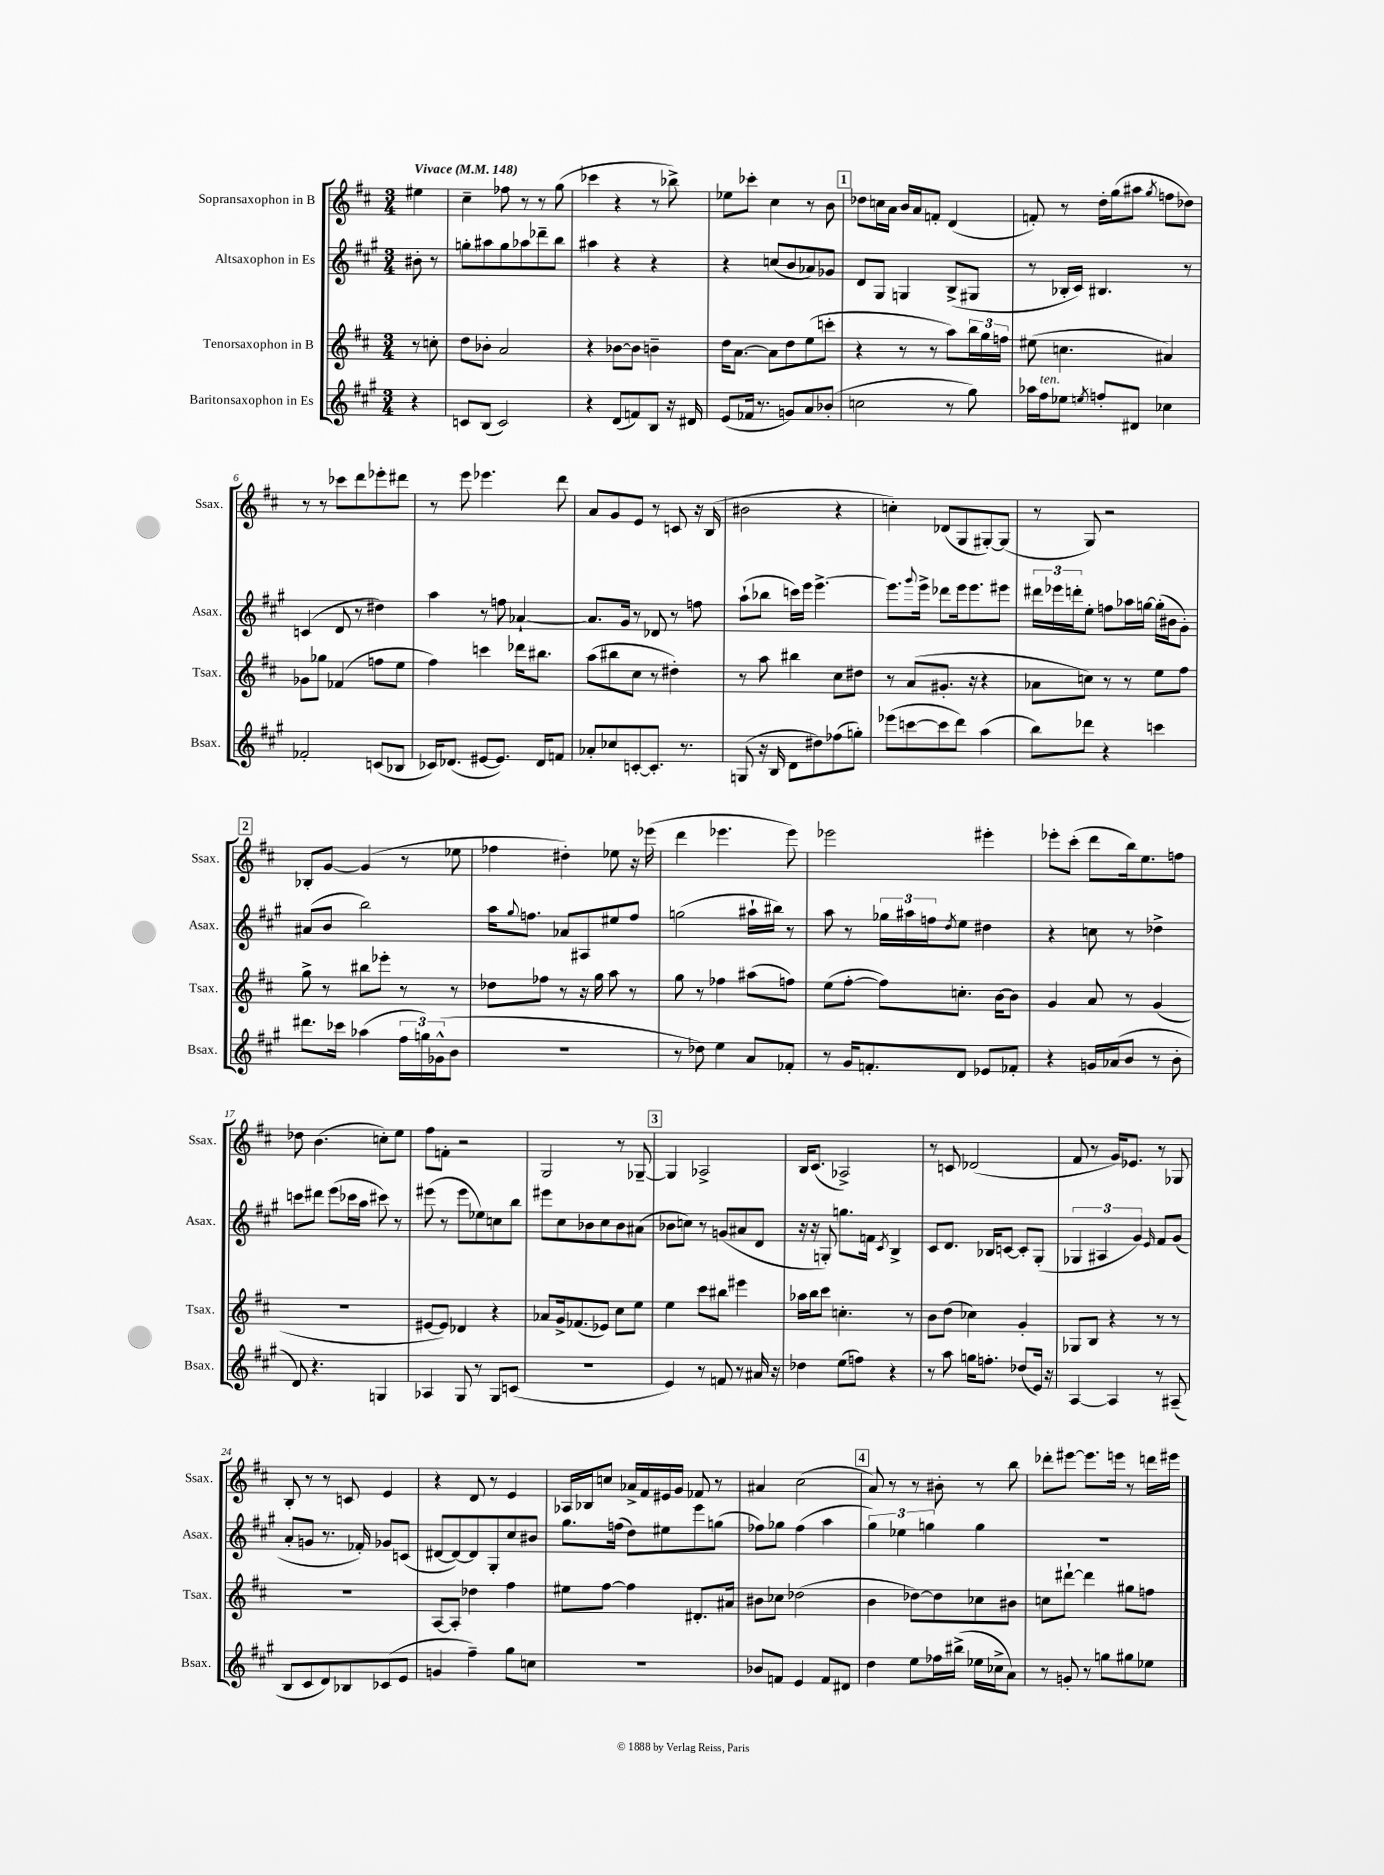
<<
\new StaffGroup <<
\new Staff = "s0" \with { instrumentName = "Sopransaxophon in B" shortInstrumentName = "Ssax." } {
    \clef treble \key d \major \numericTimeSignature \time 3/4 \partial 4 \tempo "Vivace" 4 = 148
    eis''4 |
    cis''4-- fes''8 r8 r8 g''8( |
    ces'''4 r4 r8 bes''8->) |
    ees''8 ces'''8-. cis''4 r8 b'8 |
    \mark \markup { \box "1" } des''8 c''16 a'16 b'16 a'16 f'8-. d'4( |
    f'8-.) r8 d''16-. g''16( ais''8 \acciaccatura { g''8 } f''8 des''8) |
    r8 r8 ces'''8 d'''8 ees'''8-. dis'''8 |
    r8 e'''8 ees'''4. d'''8 |
    a'8 g'8 e'8 r8 c'8 r16 b16( |
    bis'2 r4 |
    c''4-.) des'8( g8 gis8~-.) gis8( |
    r8 g8) r2 |
    \mark \markup { \box "2" } bes8-. g'8~ g'4( r8 ees''8 |
    fes''4 dis''4-.) ees''8 r16 ees'''16( |
    d'''4 ees'''4. ees'''8) |
    ees'''2 eis'''4-. |
    ees'''8-. cis'''8-.( d'''8 b''16) e''8. f''8 |
    des''8 b'4.( c''8-.) e''8 |
    fis''8 f'8-. r2 |
    g2 r8 ges8~-- |
    \mark \markup { \box "3" } ges4 aes2-> |
    b16 cis'8.( aes2->) |
    r8 c'8 des'2( |
    fis'8 r8 g'16) ees'8. r8 ges8 |
    b8-. r8 r8 c'8 e'4 |
    r4 d'8 r8 e'4 |
    aes16 bes16 c''8 aes'16-> fis'16 eis'16 g'16 fes'8 r8 |
    ais'4 cis''2( |
    \mark \markup { \box "4" } a'8) r8 r8 bis'8-. r8 b''8 |
    des'''8-. eis'''8~ eis'''8. e'''16 r8 d'''16 eis'''16 \bar "|." |
}
\new Staff = "s1" \with { instrumentName = "Altsaxophon in Es" shortInstrumentName = "Asax." } {
    \clef treble \key a \major \numericTimeSignature \time 3/4 \partial 4
    bis'8-. r8 |
    g''8-. ais''8 g''8 aes''8 des'''8-- b''8 |
    ais''4 r4 r4 |
    r4 c''8( b'8 aes'8) ges'8 |
    \mark \markup { \box "1" } d'8 gis8 g4 b8->( gis8 |
    r8 bes16-. cis'16) bis4. r8 |
    c'4( d'8 r8 dis''4) |
    a''4 r8 f''8 aes'4~-! |
    aes'8. gis'16 r8 des'8 r8 f''8 |
    a''8-!( bes''8 c'''16) e'''16 e'''4.~-> |
    e'''8. \appoggiatura { gis'''8 } e'''16-> des'''8 e'''16 e'''8. eis'''8 |
    \tuplet 3/2 { dis'''16 ees'''16 d'''16-. } e''8-. f''8 aes''16 g''16~ g''16-.( bis'16 gis'8-.) |
    \mark \markup { \box "2" } ais'8( b'8 b''2) |
    a''16 \appoggiatura { gis''8 } f''8. aes'8 ais8 eis''8 f''8 |
    g''2( ais''16-! bis''16) r8 |
    a''8 r8 \tuplet 3/2 { ges''16 ais''16 f''16 } \acciaccatura { d''8 } e''8 dis''4 |
    r4 c''8 r8 des''4-> |
    c'''8 dis'''8 e'''8( ces'''16 a''16 cis'''8) r8 |
    eis'''8( r8 eis'''8 ees''8) c''8 b''8 |
    eis'''8 cis''8 bes'8 cis''8 bes'8 ais'8( |
    \mark \markup { \box "3" } bes'8 c''8) r8 g'8( ais'8 d'8 |
    r16 r16 g8-.) g''8. f'16 \acciaccatura { cis'8 } b4-> |
    cis'8 d'8. bes16 c'8~ c'8-. gis8-.( |
    \tuplet 3/2 { ges4 ais4 gis'4) } \grace { e'16 } fis'8 gis'8( |
    a'8-. g'8 r8. fes'16-.) ges'8 c'8( |
    dis'8~ dis'8~) dis'8 gis8-. cis''8 bis'8 |
    gis''8. f''16( d''8) eis''8 e'''8 g''8( |
    fes''8) ges''8 fes''4( a''4 |
    \mark \markup { \box "4" } \tuplet 3/2 { gis''4) ees''4 g''4 } g''4 |
    R2. \bar "|." |
}
\new Staff = "s2" \with { instrumentName = "Tenorsaxophon in B" shortInstrumentName = "Tsax." } {
    \clef treble \key d \major \numericTimeSignature \time 3/4 \partial 4
    r8 c''8-. |
    d''8 bes'8-. a'2 |
    r4 bes'8~ bes'8 b'4-- |
    d''16 a'8.~ a'8 d''8 e''8( c'''8-. |
    \mark \markup { \box "1" } r4 r8 r8 a''8) \tuplet 3/2 { b''16 g''16 f''16 } |
    eis''8( c''4. ais'4) |
    ges'8 ges''8 fes'4( f''8 e''8 |
    fis''4) c'''4 des'''16 bis''8. |
    a''8( bis''8 cis''8 r8 dis''4-.) |
    r8 a''8 bis''4 cis''8 dis''8 |
    r8 a'8( gis'8.-. r16 r4 |
    aes'8 c''8) r8 r8 e''8 fis''8 |
    \mark \markup { \box "2" } g''8-> r8 bis''8 ees'''8-. r8 r8 |
    des''8 fes''8 r8 r16 g''16 a''8 r8 |
    g''8 r8 fes''4 ais''8( f''8) |
    e''8( fis''8~-. fis''8) c''8.-. b'16~ b'8 |
    g'4 a'8 r8 g'4( |
    R2. |
    eis'8~ eis'8) des'4 r4 |
    aes'8 g'16-> fes'8.( ees'8) cis''8 e''8 |
    \mark \markup { \box "3" } e''4 cis'''8 bis''8 eis'''4 |
    aes''16 b''16 cis'''8 c''4.-. r8 |
    b'8 d''8( ces''4) g'4-. |
    ges8 b8 r4 r8 r8 |
    R2. |
    a8~ a8-. des''4 fis''4 |
    eis''8 fis''8~ fis''4 dis'8.-. ais'16 |
    bis'8 ces''8 des''2( |
    \mark \markup { \box "4" } b'4 des''8~) des''8 ces''8 bis'8 |
    c''8 dis'''8~-! dis'''4 gis''8 f''8 \bar "|." |
}
\new Staff = "s3" \with { instrumentName = "Baritonsaxophon in Es" shortInstrumentName = "Bsax." } {
    \clef treble \key a \major \numericTimeSignature \time 3/4 \partial 4
    r4 |
    c'8 b8( c'2) |
    r4 d'8( f'8) b8 r16 dis'16 |
    e'8( fes'16 r8. g'8) a'8 bes'8-.( |
    \mark \markup { \box "1" } c''2 r8 gis''8) |
    aes''16 fis''16^\markup { \italic "ten." } ees''8 \acciaccatura { e''8 } f''8-. dis'8 ces''4 |
    fes'2-. c'8( bes8 |
    ces'16) des'8.( eis'8~ eis'8.) des'16 f'8 |
    aes'8-. ces''8 c'8~-. c'8.-. r8. |
    g8( r16 b16 d'8 dis''8) fes''8( g''8-.) |
    ees'''8( c'''8~ c'''8 d'''8) a''4( |
    b''8) des'''8 r4 c'''4 |
    \mark \markup { \box "2" } dis'''8. ces'''16 aes''4( \tuplet 3/2 { fis''16 g''16) ges'16-^( } b'8 |
    R2. |
    r8 des''8) e''4 a'8 fes'8-. |
    r8 gis'16 f'8.-. d'8 ees'8 fes'8-. |
    r4 g'16 aes'16( b'8 r8 b'8-. |
    d'8) r4. g4 |
    aes4 gis8 r8 gis8 c'8( |
    R2. |
    \mark \markup { \box "3" } e'4) r8 f'8 r8 ais'16 r16 |
    des''4 e''8( f''8) r4 |
    r8 a''8 g''16 f''8.-. des''8( e'16) r16 |
    a4~ a4 r8 ais8--( |
    b8 cis'8 d'8) bes8 ces'8( e'8 |
    g'4 fis''4--) gis''8 c''8 |
    R2. |
    bes'8 f'8 e'4 f'8 dis'8 |
    \mark \markup { \box "4" } d''4 e''8 fes''16 bis''16->( ees''16 ces''16-> a'8) |
    r8 g'8-. r8 g''8 gis''8 ees''8 \bar "|." |
}
>>
>>
